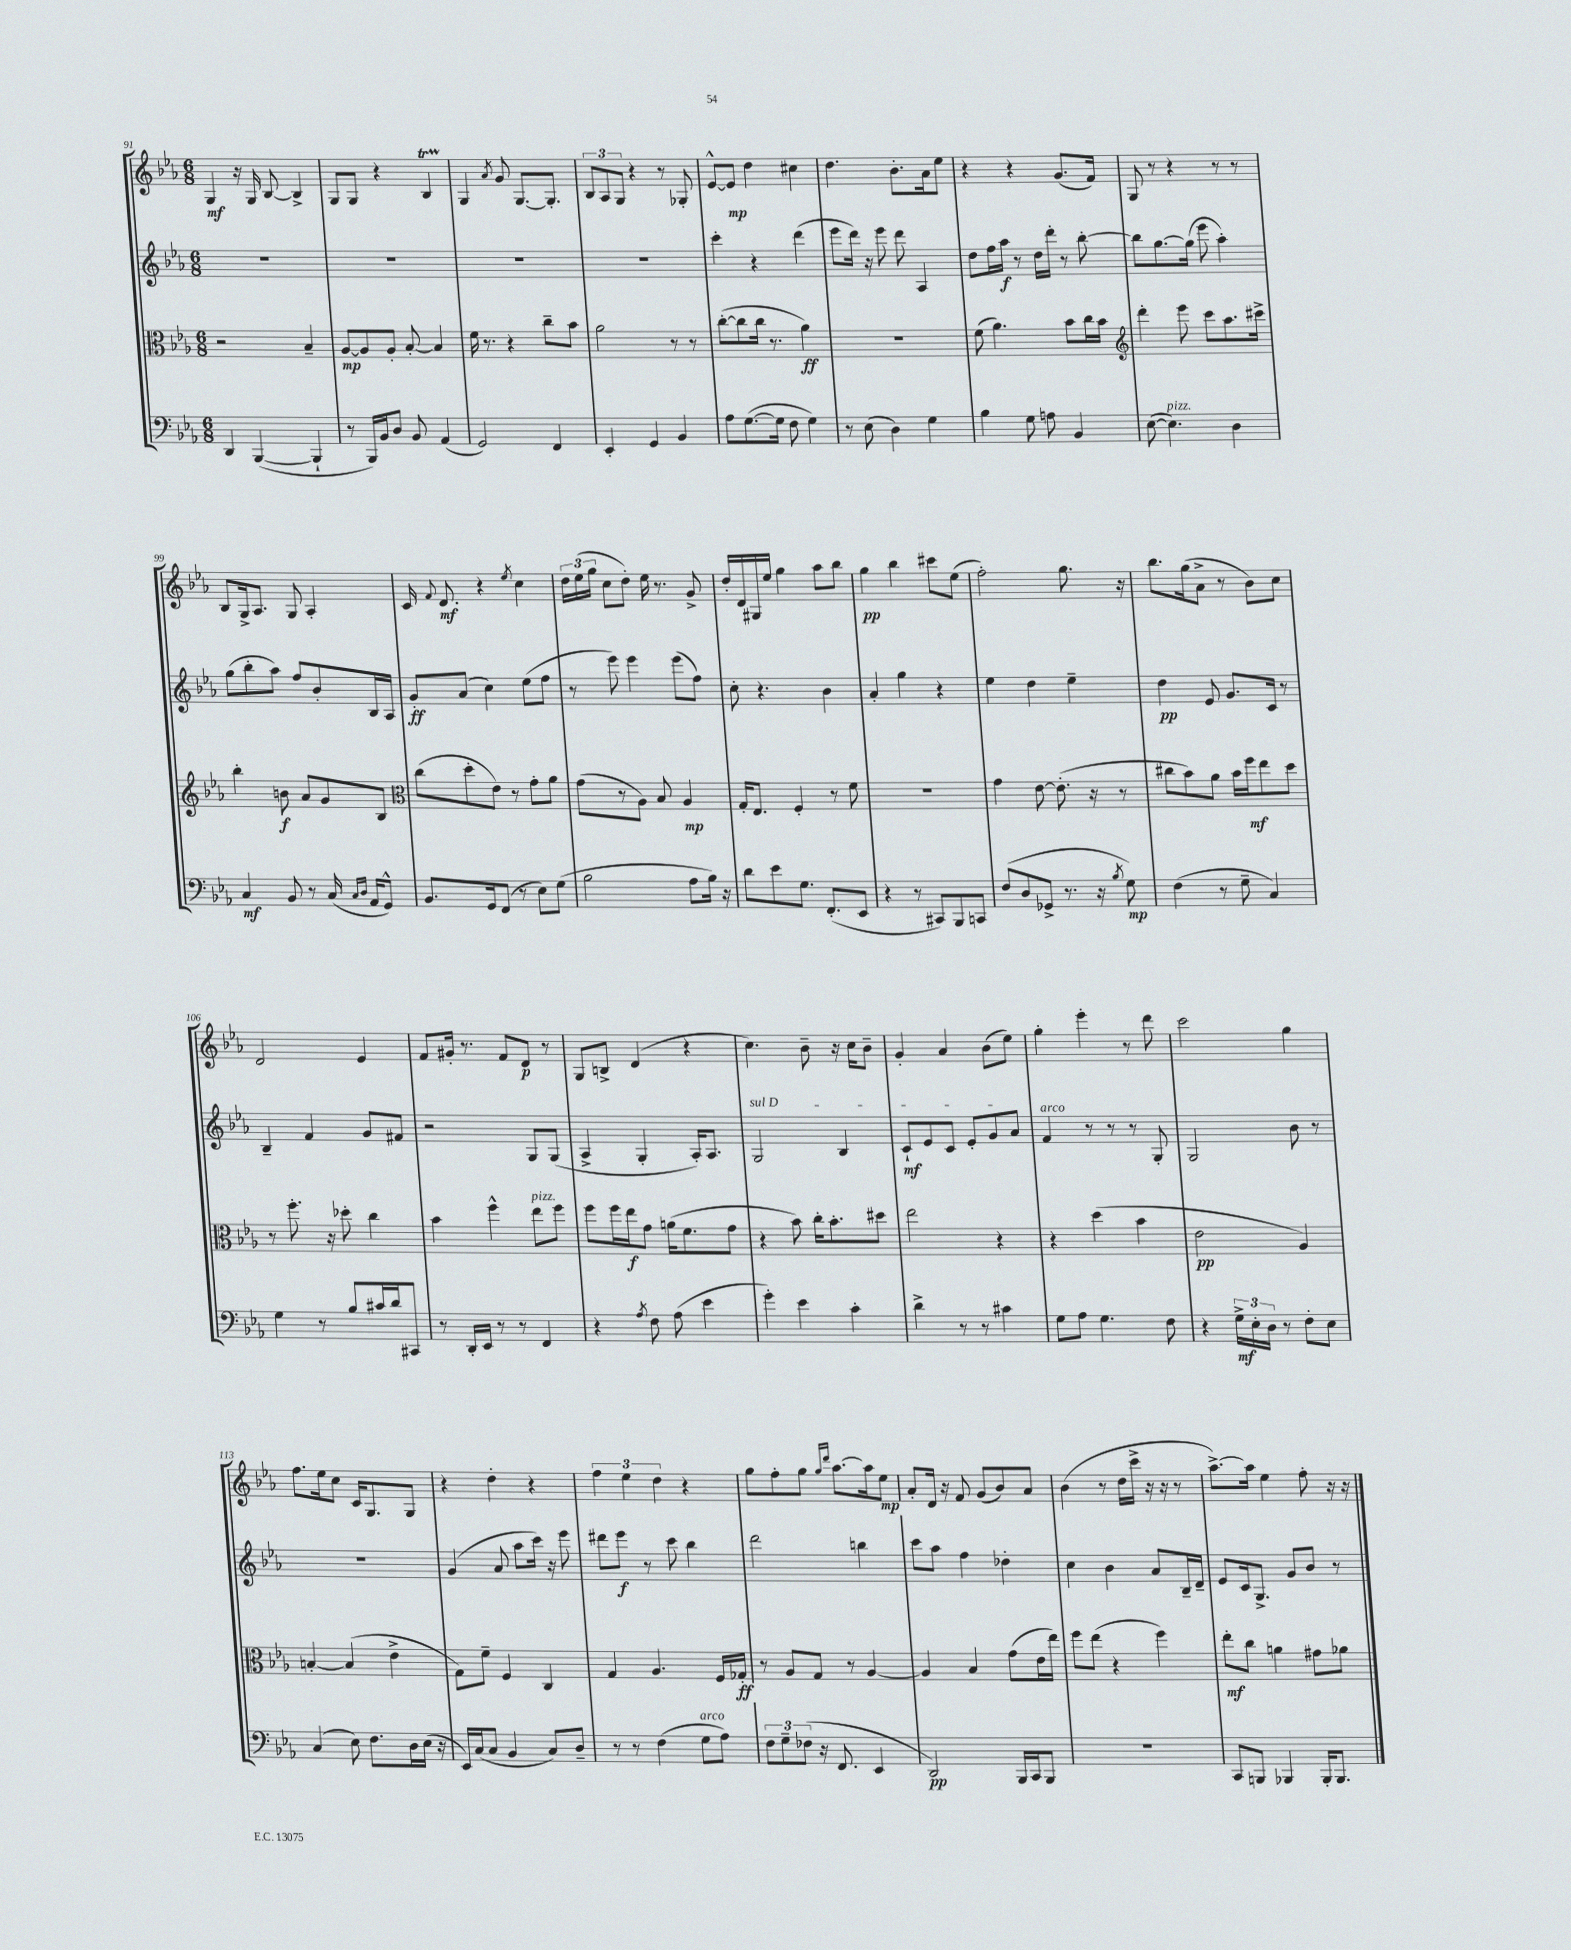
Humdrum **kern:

**kern	**dynam	**kern	**dynam	**kern	**dynam	**kern	**dynam
*part4	*part4	*part3	*part3	*part2	*part2	*part1	*part1
*staff4	*staff4	*staff3	*staff3	*staff2	*staff2	*staff1	*staff1
*clefF4	*	*clefC3	*	*clefG2	*	*clefG2	*
*k[b-e-a-]	*	*k[b-e-a-]	*	*k[b-e-a-]	*	*k[b-e-a-]	*
*M6/8	*	*M6/8	*	*M6/8	*	*M6/8	*
=91	=91	=91	=91	=91	=91	=91	=91
4DD/	.	2r	.	2.r	.	4G/	mf
([4BBB-/	.	.	.	.	.	16r	.
.	.	.	.	.	.	16G/	.
.	.	.	.	.	.	[8B-/	.
4BBB-`/]	.	4B-~/	.	.	.	4B-^/]	.
=92	=92	=92	=92	=92	=92	=92	=92
8r	.	[8A-/L	mp	2.r	.	8G/L	.
16BBB-/LL)	.	8A-/]	.	.	.	8G/J	.
16BB-/J	.	.	.	.	.	.	.
8D/J	.	8A-'/J	.	.	.	4r	.
8BB-/	.	[8B-'/	.	.	.	.	.
(4AA-/	.	4B-/]	.	.	.	4B-T/	.
=93	=93	=93	=93	=93	=93	=93	=93
2GG/)	.	16f\	.	2.r	.	4G/	.
.	.	8.r	.	.	.	.	.
.	.	.	.	.	.	8qa-/	.
.	.	4r	.	.	.	8g/	.
.	.	.	.	.	.	[8.G/L	.
4FF/	.	8cc~\L	.	.	.	.	.
.	.	.	.	.	.	8.G'/J]	.
.	.	8b-\J	.	.	.	.	.
=94	=94	=94	=94	=94	=94	=94	=94
4EE-'/	.	2a-\	.	2.r	.	12B-/L	.
.	.	.	.	.	.	12A-/	.
.	.	.	.	.	.	12G/J	.
4GG/	.	.	.	.	.	4r	.
4BB-/	.	8r	.	.	.	8r	.
.	.	8r	.	.	.	8G-X'/	.
=95	=95	=95	=95	=95	=95	=95	=95
8A-\L	.	([8cc'\L	.	4ccc'\	.	[8e-^^/L	.
([8.G\	.	8cc\]	.	.	.	8e-/J]	mp
.	.	16cc\Jk	.	4r	.	4dd\	.
16G\Jk]	.	8.r	.	.	.	.	.
8F\	.	.	.	.	.	.	.
4G\)	.	4a-\)	ff	(4ddd\	.	4cc#X\	.
=96	=96	=96	=96	=96	=96	=96	=96
8r	.	2.r	.	8eee-\L	.	4.dd\	.
(8E-\	.	.	.	16ddd\Jk)	.	.	.
.	.	.	.	16r	.	.	.
4D\)	.	.	.	8eee-\	.	.	.
.	.	.	.	8ddd\	.	8.b-'\L	.
4G\	.	.	.	4A-/	.	.	.
.	.	.	.	.	.	16a-\k	.
.	.	.	.	.	.	8ee-\J	.
=97	=97	=97	=97	=97	=97	=97	=97
4B-\	.	(8f\	.	8dd\L	.	4r	.
.	.	4.a-\)	.	16ff\L	.	.	.
.	.	.	.	16aa-\JJ	f	.	.
8G\	.	.	.	8r	.	4r	.
8An\	.	.	.	16dd\LL	.	.	.
.	.	.	.	16ddd'\JJ	.	.	.
4BB-/	.	8b-\L	.	8r	.	(8.g/L	.
.	.	16cc\L	.	[8bb-'\	.	.	.
.	.	16b-\JJ	.	.	.	16f/Jk)	.
=98	=98	=98	=98	=98	=98	=98	=98
*	*	*clefG2	*	*	*	*	*
([8E-\	.	4ddd'\	.	8bb-\L]	.	8G/	.
!LO:TX:a:i:t=pizz.	!	!	!	!	!	!	!
4.E-\])	.	.	.	[8.gg\	.	8r	.
.	.	8eee-\	.	.	.	4r	.
.	.	.	.	(16gg\Jk]	.	.	.
.	.	8ccc\L	.	8eee-\	.	.	.
4D\	.	8.aa-\	.	4aa-'\)	.	8r	.
.	.	.	.	.	.	8r	.
.	.	16ccc#X^\Jk	.	.	.	.	.
!!LO:LB:g=z
=99	=99	=99	=99	=99	=99	=99	=99
4C/	mf	4bb-'\	.	(8gg\L	.	8B-/L	.
.	.	.	.	8bb-'\	.	16G^/k	.
.	.	.	.	.	.	8.A-/J	.
8BB-/	.	8bn\	f	8aa-\J)	.	.	.
8r	.	8a-/L	.	8ff/L	.	8G/	.
(16C/	.	8g/	.	8b-'/	.	4A-'/	.
16qqC/LL	.	.	.	.	.	.	.
16qqD/JJ	.	.	.	.	.	.	.
16AA-/KL	.	.	.	.	.	.	.
8GG^^/J)	.	8B-/J	.	16B-/L	.	.	.
.	.	.	.	16A-/JJ	.	.	.
=100	=100	=100	=100	=100	=100	=100	=100
*	*	*clefC3	*	*	*	*	*
8.BB-/L	.	(8cc\L	.	8g'/L	ff	16c/	.
.	.	.	.	.	.	8qqf/	.
.	.	.	.	.	.	8.d/	mf
.	.	8dd'\	.	(8a-/J	.	.	.
16GG/k	.	.	.	.	.	.	.
(8FF/J	.	8e-\J)	.	4cc\)	.	4r	.
8r	.	8r	.	.	.	.	.
.	.	.	.	.	.	8qee-/	.
8E-\L)	.	8g'\L	.	(8ee-\L	.	4cc\	.
(8G\J	.	8a-\J	.	8ff\J	.	.	.
=101	=101	=101	=101	=101	=101	=101	=101
2B-\	.	(8g\L	.	8r	.	24dd\LL	.
.	.	.	.	.	.	(24ee-\	.
.	.	.	.	.	.	24gg\JJ	.
.	.	8r	.	8eee-\)	.	8cc\L	.
.	.	8A-\J)	.	4eee-\	.	8dd'\J)	.
.	.	8B-/	.	.	.	16ee-\	.
.	.	.	.	.	.	8.r	.
8A-\L	.	4A-/	mp	(8eee-\L	.	.	.
16B-\Jk)	.	.	.	8ff\J)	.	8g^/	.
16r	.	.	.	.	.	.	.
=102	=102	=102	=102	=102	=102	=102	=102
8d\L	.	16G'/KL	.	8cc'\	.	16dd'/LL	.
.	.	8.E-/J	.	.	.	16d/	.
8e-\	.	.	.	4.r	.	16G#X/	.
.	.	.	.	.	.	16ee-/JJ	.
8.G\J	.	4F'/	.	.	.	4gg\	.
(8.FF'/L	.	.	.	.	.	.	.
.	.	8r	.	4b-\	.	8aa-\L	.
8EE-/J	.	8f\	.	.	.	8bb-\J	.
=103	=103	=103	=103	=103	=103	=103	=103
4r	.	2.r	.	4a-'/	.	4gg\	pp
8r	.	.	.	4gg\	.	4bb-\	.
8CC#X/L)	.	.	.	.	.	.	.
8BBB-/	.	.	.	4r	.	8ccc#X\L	.
8CCn/J	.	.	.	.	.	(8ee-\J	.
=104	=104	=104	=104	=104	=104	=104	=104
(8F/L	.	4g\	.	4ee-\	.	2ff'\)	.
8D/	.	.	.	.	.	.	.
8GG-X^/J	.	[8e-\	.	4dd\	.	.	.
8.r	.	(8.e-'\]	.	.	.	.	.
.	.	.	.	4ee-~\	.	8.gg\	.
16r	.	16r	.	.	.	.	.
8qB-/	.	.	.	.	.	.	.
8G\)	mp	8r	.	.	.	.	.
.	.	.	.	.	.	16r	.
=105	=105	=105	=105	=105	=105	=105	=105
(4F\	.	8cc#X\L	.	4dd\	pp	8.bb-\L	.
.	.	8b-\)	.	.	.	.	.
.	.	.	.	.	.	(16gg\k	.
8r	.	8a-\J	.	8e-/	.	8a-^\J	.
8G~\	.	16b-\LL	.	8.g/L	.	8r	.
.	.	16ff\J	mf	.	.	.	.
4C/)	.	8ee-\	.	.	.	8b-\L)	.
.	.	.	.	16c/Jk	.	.	.
.	.	8dd\J	.	8r	.	8cc\J	.
!!LO:LB:g=z
=106	=106	=106	=106	=106	=106	=106	=106
4G\	.	8r	.	4B-~/	.	2d/	.
.	.	8.ff'\	.	.	.	.	.
8r	.	.	.	4f/	.	.	.
.	.	16r	.	.	.	.	.
8B-/L	.	8dd-X'\	.	.	.	.	.
16c#X/L	.	4cc\	.	8g/L	.	4e-/	.
16d/J	.	.	.	.	.	.	.
8CC#X/J	.	.	.	8f#X/J	.	.	.
=107	=107	=107	=107	=107	=107	=107	=107
8r	.	4b-\	.	2r	.	8f/L	.
16DD'/LL	.	.	.	.	.	16g#X'/Jk	.
16EE-/JJ	.	.	.	.	.	8.r	.
8r	.	4ff^^\	.	.	.	.	.
8r	.	.	.	.	.	8f/L	.
!	!	!LO:TX:a:i:t=pizz.	!	!	!	!	!
4FF/	.	8ee-\L	.	8G/L	.	8d/J	p
.	.	8ff\J	.	(8G/J	.	8r	.
=108	=108	=108	=108	=108	=108	=108	=108
4r	.	8ff\L	.	4A-^/	.	8G/L	.
.	.	16ff\L	.	.	.	8Bn^/J	.
.	.	16ee-\J	f	.	.	.	.
8qA-/	.	.	.	.	.	.	.
8F\	.	8g\J	.	4G'/	.	(4d/	.
(8A-\	.	(16an\KL	.	.	.	.	.
.	.	8.f\	.	.	.	.	.
4e-\	.	.	.	16A-'/KL)	.	4r	.
.	.	.	.	8.A-/J	.	.	.
.	.	8g\J	.	.	.	.	.
=109	=109	=109	=109	=109	=109	=109	=109
!	!	!	!	!LO:TX:a:i:t=sul D	!	!	!
4g'\)	.	4r	.	2G/	.	4.cc\)	.
4e-\	.	8b-\)	.	.	.	.	.
.	.	16cc'\KL	.	.	.	8b-~\	.
.	.	8.b-'\	.	.	.	.	.
4c'\	.	.	.	4B-/	.	16r	.
.	.	.	.	.	.	16cc\KL	.
.	.	8dd#X\J	.	.	.	8b-~\J	.
=110	=110	=110	=110	=110	=110	=110	=110
4d^\	.	2ee-\	.	8c`/L	mf	4g'/	.
.	.	.	.	8e-/	.	.	.
8r	.	.	.	8c/J	.	4a-/	.
8r	.	.	.	8e-'/L	.	.	.
4c#X\	.	4r	.	8g/	.	(8b-\L	.
.	.	.	.	8a-/J	.	8ee-\J)	.
=111	=111	=111	=111	=111	=111	=111	=111
!	!	!	!	!LO:TX:a:i:t=arco	!	!	!
8G\L	.	4r	.	4f/	.	4gg'\	.
8A-\J	.	.	.	.	.	.	.
4.G\	.	(4dd\	.	8r	.	4eee-'\	.
.	.	.	.	8r	.	.	.
.	.	4b-\	.	8r	.	8r	.
8F\	.	.	.	8G'/	.	8ddd\	.
=112	=112	=112	=112	=112	=112	=112	=112
4r	.	2e-\	pp	2G/	.	2ccc\	.
24G^\LL	mf	.	.	.	.	.	.
24E-'\	.	.	.	.	.	.	.
24D\JJ	.	.	.	.	.	.	.
8r	.	.	.	.	.	.	.
8F'\L	.	4A-/)	.	8b-\	.	4gg\	.
8E-\J	.	.	.	8r	.	.	.
!!LO:LB:g=z
=113	=113	=113	=113	=113	=113	=113	=113
(4C/	.	[4Bn'/	.	2.r	.	8.ff\L	.
.	.	.	.	.	.	16ee-\k	.
8E-\)	.	(4B/]	.	.	.	8cc\J	.
8.F\L	.	.	.	.	.	16c/KL	.
.	.	.	.	.	.	8.G/	.
.	.	4e-^\	.	.	.	.	.
16D\L	.	.	.	.	.	.	.
(16E-\JJ	.	.	.	.	.	8G/J	.
16r	.	.	.	.	.	.	.
=114	=114	=114	=114	=114	=114	=114	=114
16EE-/LL)	.	8G\L)	.	(4g/	.	4r	.
(16C/J	.	.	.	.	.	.	.
8C/J	.	8f~\J	.	.	.	.	.
4BB-/	.	4F/	.	8a-/	.	4dd'\	.
.	.	.	.	8aa-\L	.	.	.
8C/L)	.	4C/	.	16ccc\Jk)	.	4r	.
.	.	.	.	16r	.	.	.
8D~/J	.	.	.	8eee-\	.	.	.
=115	=115	=115	=115	=115	=115	=115	=115
8r	.	4G/	.	8ddd#X\L	.	6ff\	.
8r	.	.	.	8eee-\J	f	.	.
.	.	.	.	.	.	6ee-\	.
(4F\	.	4.A-/	.	8r	.	.	.
.	.	.	.	.	.	6dd\	.
.	.	.	.	8ccc\	.	.	.
!LO:TX:a:i:t=arco	!	!	!	!	!	!	!
8G\L	.	.	.	4bb-\	.	4r	.
8A-\J)	.	16F/LL	.	.	.	.	.
.	.	16G-X'/JJ	ff	.	.	.	.
=116	=116	=116	=116	=116	=116	=116	=116
12F\L	.	8r	.	2ddd\	.	8gg\L	.
12G~\	.	.	.	.	.	.	.
.	.	8A-/L	.	.	.	8ff'\	.
(12F-X\J	.	.	.	.	.	.	.
16r	.	8G/J	.	.	.	8gg\J	.
8.FF/	.	.	.	.	.	.	.
.	.	.	.	.	.	16qqgg/LL	.
.	.	.	.	.	.	16qqddd/JJ	.
.	.	8r	.	.	.	[8.aa-\L	.
4EE-/	.	[4A-/	.	4bbn\	.	.	.
.	.	.	.	.	.	16aa-\k]	.
.	.	.	.	.	.	8ee-\J	mp
=117	=117	=117	=117	=117	=117	=117	=117
2DD/)	pp	4A-/]	.	8ccc\L	.	8a-'/L	.
.	.	.	.	8aa-\J	.	16d/Jk	.
.	.	.	.	.	.	16r	.
.	.	4B-/	.	4ff\	.	8f/	.
.	.	.	.	.	.	(8g/L	.
16BBB-/LL	.	(8g\L	.	4dd-X'\	.	8b-/)	.
16CC/J	.	.	.	.	.	.	.
8BBB-/J	.	16e-\L	.	.	.	8a-/J	.
.	.	16ee-\JJ)	.	.	.	.	.
=118	=118	=118	=118	=118	=118	=118	=118
2.r	.	8ff\L	.	4cc\	.	(4b-\	.
.	.	(8ee-\J	.	.	.	.	.
.	.	4r	.	4b-\	.	8r	.
.	.	.	.	.	.	16dd\LL	.
.	.	.	.	.	.	16ccc^\JJ	.
.	.	4ff\)	.	8a-/L	.	16r	.
.	.	.	.	.	.	16r	.
.	.	.	.	16B-~/L	.	8r	.
.	.	.	.	16d~/JJ	.	.	.
=119	=119	=119	=119	=119	=119	=119	=119
8CC/L	.	8ee-'\L	mf	8e-/L	.	[8.aa-^\L)	.
8BBBn/J	.	8cc\J	.	16c/k	.	.	.
.	.	.	.	8.G^/J	.	16aa-\Jk]	.
4BBB-X/	.	4an\	.	.	.	4ee-\	.
.	.	.	.	8g/L	.	.	.
16BBB-'/KL	.	8g#X\L	.	8b-/J	.	8ff'\	.
8.BBB-/J	.	.	.	.	.	.	.
.	.	8a-X\J	.	8r	.	16r	.
.	.	.	.	.	.	16r	.
==	==	==	==	==	==	==	==
*-	*-	*-	*-	*-	*-	*-	*-
